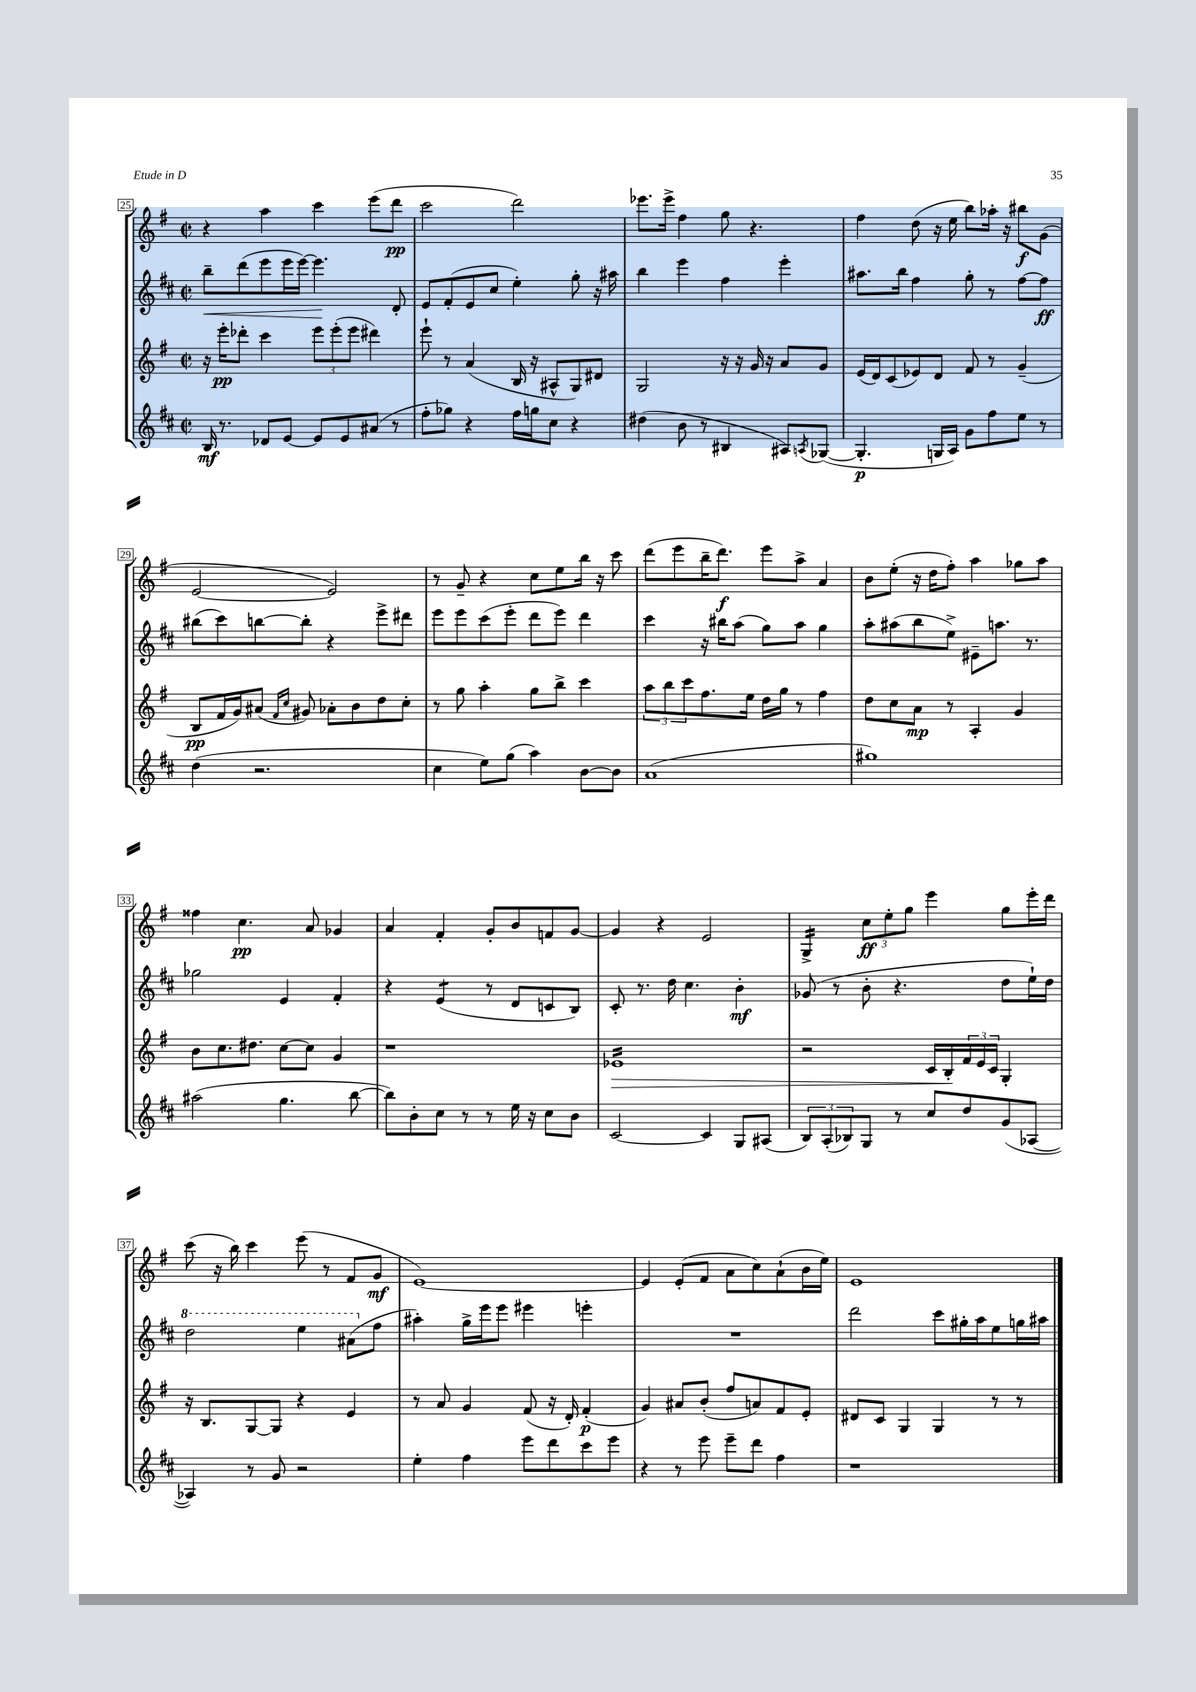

**kern	**kern	**kern	**kern
*staff4	*staff3	*staff2	*staff1
*clefG2	*clefG2	*clefG2	*clefG2
*k[f#c#]	*k[f#]	*k[f#c#]	*k[f#]
*M2/2	*M2/2	*M2/2	*M2/2
*met(c|)	*met(c|)	*met(c|)	*met(c|)
16B	16r	8bb~	4r
8.r	16eee'	.	.
.	8ddd-'	(8ddd	.
8d-	4ccc	8eee	4aa
[8e	.	16eee	.
.	.	[16eee)	.
8e]	12eee	4.eee]	4ccc
.	(12eee'	.	.
8e	.	.	.
.	12eee	.	.
(8a#	4ddd#)	.	(8eee
8r	.	8d'	8ddd
=	=	=	=
8ff#'	8eee`	8e	2ccc
8gg-)	8r	(8f#'	.
4r	(4a	8e	.
.	.	8cc#	.
16ff#	16B	4ee')	2ddd)
16gg	16r	.	.
8cc#	8A#^^	.	.
4r	8G)	8gg'	.
.	8d#	16r	.
.	.	16aa#	.
=	=	=	=
(4dd#	2G	4bb	8.eee-
.	.	.	16eee-^
8b	.	4eee	4ff#
8r	.	.	.
4B#	16r	4ff#	8gg
.	16r	.	.
.	16g	.	4.r
.	16r	.	.
8A#)	8a	4eee'	.
8qA	.	.	.
([8G-	8g	.	.
=	=	=	=
4.G-']	(16e	8.aa#	4ff#
.	16d)	.	.
.	(8c	.	.
.	.	16bb	.
.	8e-)	4ff#	(8dd
16G	8d	.	16r
16A)	.	.	16ee
8g	8f#	8gg'	8bb)
8ff#	8r	8r	16aa-'
.	.	.	16r
8ee	(4g~	[8ff#	8bb#
8r	.	8ff#]	(8g
=	=	=	=
(4dd	8B	(8bb#	[2e
.	16f#	8ccc#)	.
.	16g)	.	.
2.r	(8a#	[8bb	.
.	16qqf#	.	.
.	16qqcc	.	.
.	8g#)	8bb']	.
.	8a-'	4r	2e])
.	8b	.	.
.	8dd	8eee^	.
.	8cc'	8ddd#	.
=	=	=	=
4cc#	8r	8eee	8r
.	8gg	8eee	8g~
8ee)	4aa'	(8ccc#	4r
(8gg	.	8eee'	.
4aa)	8gg	8ddd	8cc
.	8bb^	8eee)	8ee
[8b	4ccc	4ddd	16bb
.	.	.	16r
8b]	.	.	8ccc
=	=	=	=
(1a	12aa	4ccc#	(8ddd
.	12bb	.	.
.	.	.	8eee
.	12ccc	.	.
.	8.ff#	16r	16bb~
.	.	16bb#	8.ddd)
.	.	(8aa	.
.	16ee	.	.
.	16dd	8gg)	8eee
.	16gg	.	.
.	8r	8aa	8aa^
.	4ff#	4gg	4a
=	=	=	=
1gg#)	8dd	8aa'	8b
.	8cc	(8aa#	(8ee'
.	8a	8bb	16r
.	.	.	16dd
.	8r	8ee^)	8ff#')
.	4A'	8e#~	4aa
.	.	8.aa	.
.	4g	.	8gg-
.	.	8.r	.
.	.	.	8aa
=	=	=	=
(2aa#	8b	2gg-	4ff##
.	8.cc	.	.
.	.	.	4.cc
.	8.dd#	.	.
4.gg	[8cc	4e	.
.	8cc]	.	8a
.	4g	4f#'	4g-
[8bb	.	.	.
=	=	=	=
8bb])	1r	4r	4a
8b'	.	.	.
8cc#	.	(4e	4f#'
8r	.	.	.
8r	.	8r	8g'
16ee	.	8d	8b
16r	.	.	.
8cc#	.	8c	8f
8b	.	8B)	[8g
=	=	=	=
[2c#	1e-	8c#'	4g]
.	.	8.r	.
.	.	.	4r
.	.	16dd	.
.	.	4.cc#	.
4c#]	.	.	2e
8G	.	4b'	.
(8A#	.	.	.
=	=	=	=
12B)	2r	(8g-	4G^
(12A'	.	.	.
.	.	8r	.
12B-)	.	.	.
8G	.	8b'	12cc
.	.	.	12ee'
8r	.	4.r	.
.	.	.	12gg
8cc#	16c	.	4eee
.	16B'	.	.
8dd	24f#	.	.
.	24e	.	.
.	24c	.	.
(8g	4G'	8dd	8gg
[8A-	.	16ee`)	16eee'
.	.	16dd	16ddd
=	=	=	=
4A-])	16r	2ddd	(8ccc
.	8.B	.	.
.	.	.	16r
.	.	.	16bb)
8r	[8G	.	4ccc
8g	8G]	.	.
2r	4r	4eee	(8eee
.	.	.	8r
.	4e	(8aa#	8f#
.	.	8ff#	8g
=	=	=	=
4ee'	8r	4aa#')	[1e)
.	8a	.	.
4ff#	4g	16gg^	.
.	.	16eee	.
.	.	8eee	.
8eee	(8f#	4eee#	.
8ddd	16r	.	.
.	16d')	.	.
8ccc#	(4f#'	4eee'	.
8eee	.	.	.
=	=	=	=
4r	4g)	1r	4e]
8r	8a#	.	(8e'
8eee	(8b'	.	8f#
8eee~	8ff#	.	8a
8ddd	8a)	.	8cc)
4ff#	8f#	.	(8a`
.	8e'	.	16b
.	.	.	16ee)
=	=	=	=
1r	8d#	2ddd	1e
.	8c	.	.
.	4G	.	.
.	4G	8ccc#	.
.	.	16gg#'	.
.	.	16aa	.
.	8r	8ee	.
.	8r	16gg	.
.	.	16aa#	.
==	==	==	==
*-	*-	*-	*-
